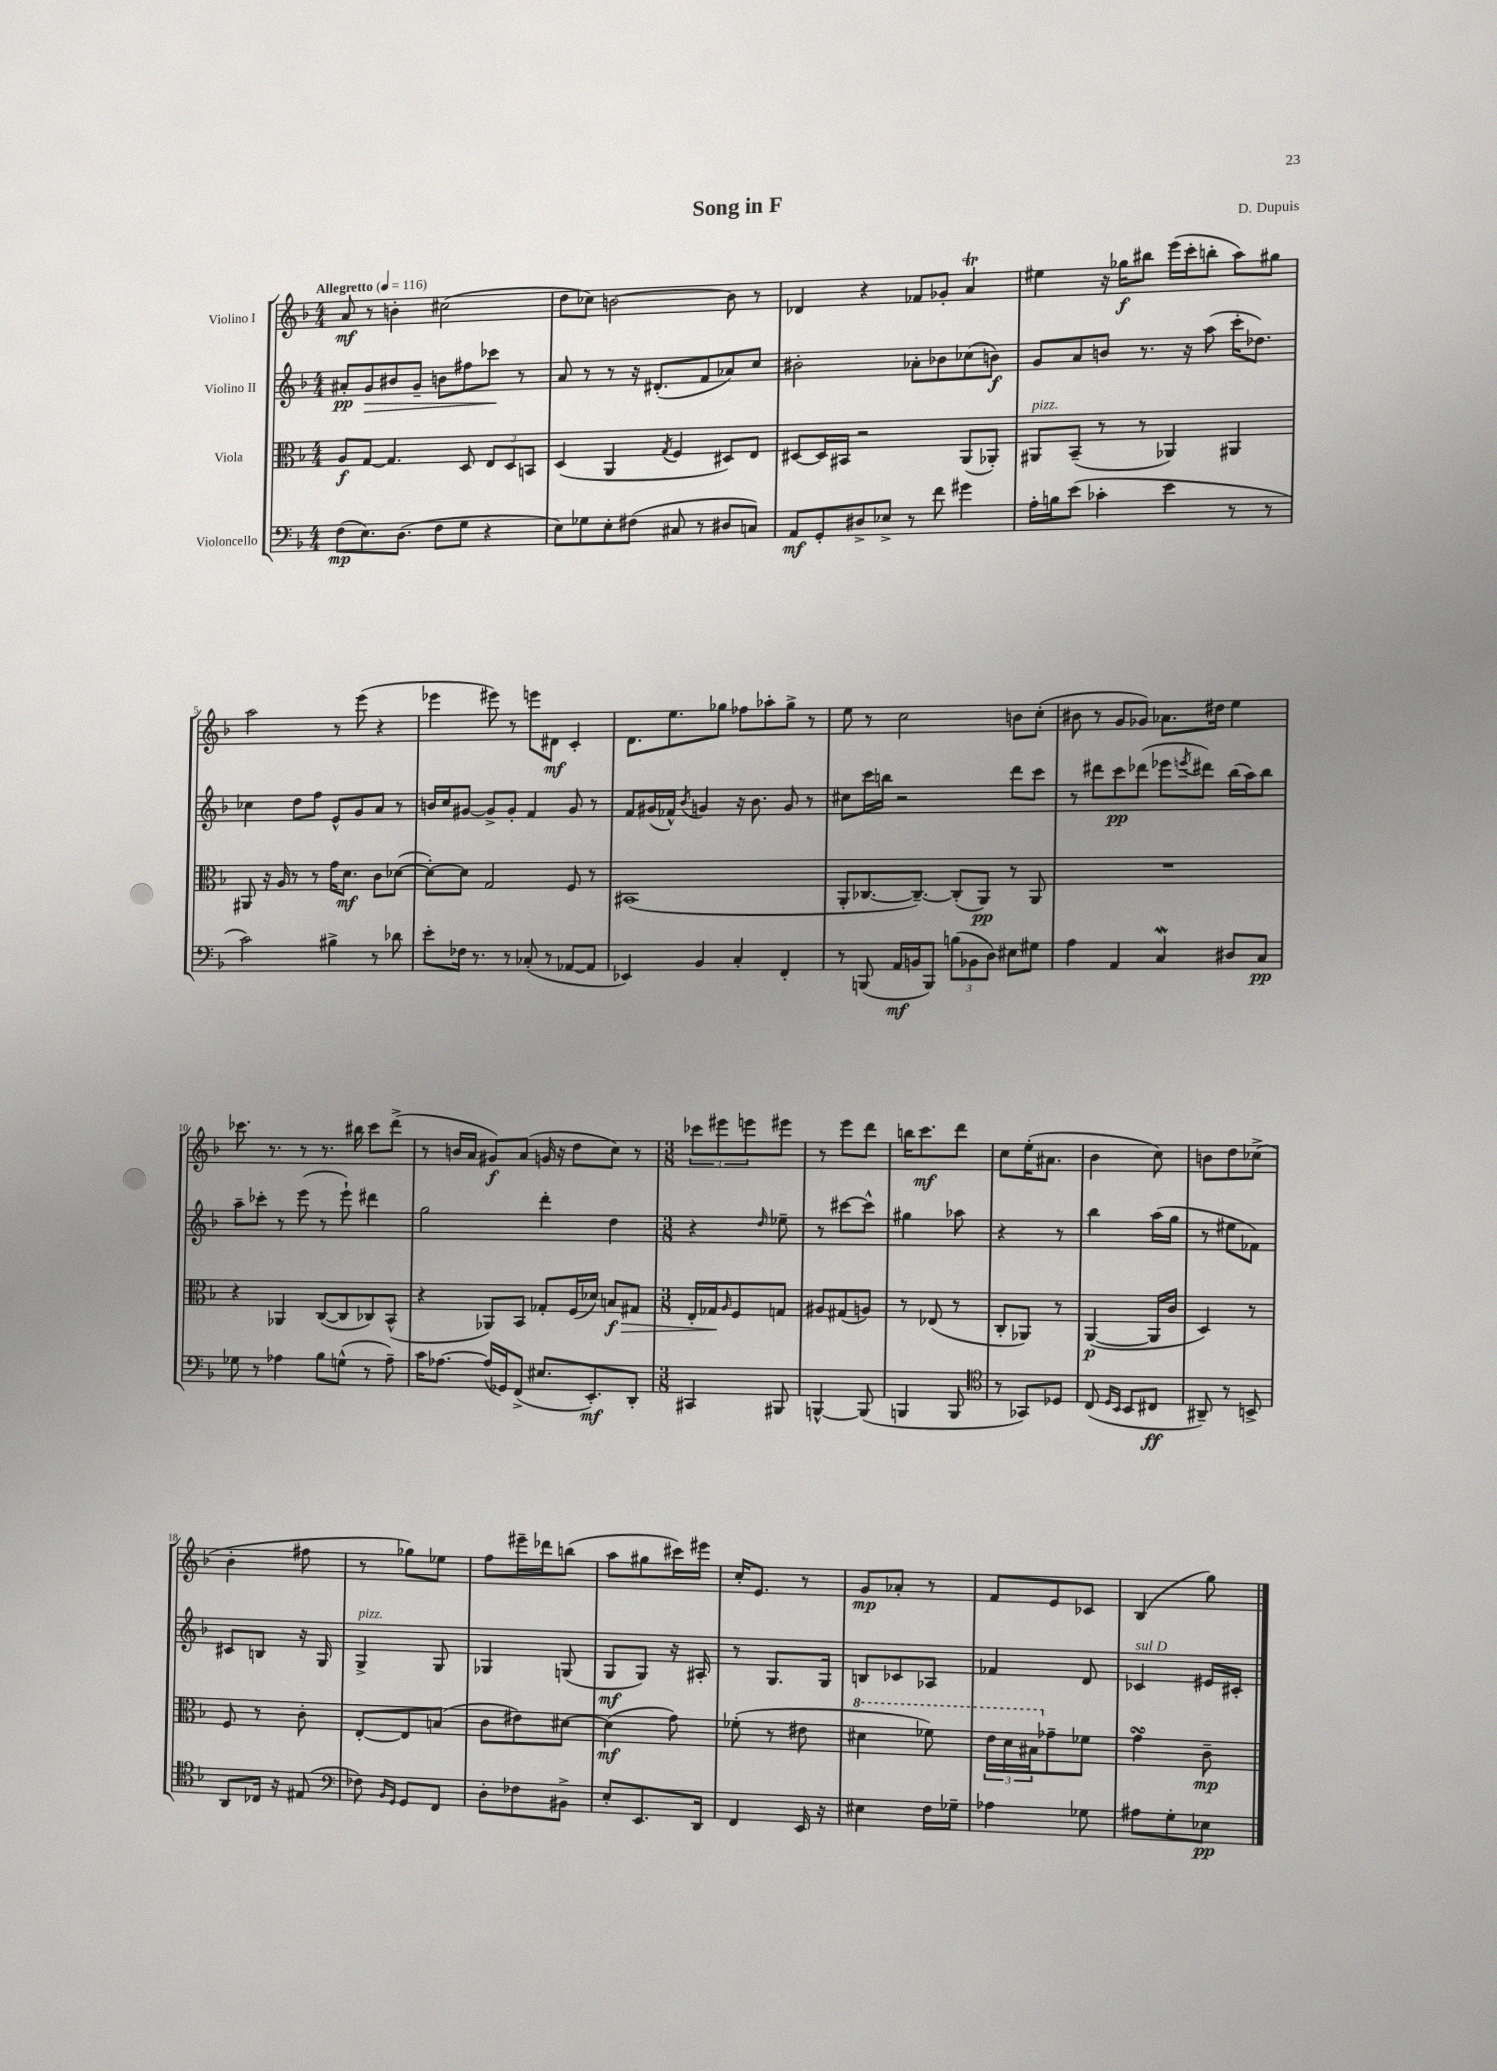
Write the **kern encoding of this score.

**kern	**dynam	**kern	**dynam	**kern	**dynam	**kern	**dynam
*part4	*part4	*part3	*part3	*part2	*part2	*part1	*part1
*staff4	*staff4	*staff3	*staff3	*staff2	*staff2	*staff1	*staff1
*I"Violoncello	*	*I"Viola	*	*I"Violino II	*	*I"Violino I	*
*clefF4	*	*clefC3	*	*clefG2	*	*clefG2	*
*k[b-]	*	*k[b-]	*	*k[b-]	*	*k[b-]	*
*M4/4	*	*M4/4	*	*M4/4	*	*M4/4	*
*MM116	*	*MM116	*	*MM116	*	*MM116	*
=1	=1	=1	=1	=1	=1	=1	=1
!	!	!	!	!	!	!LO:TX:a:B:t=Allegretto	!
(8F\L	mp	8A/L	f	8a#X'/L	pp	8a/	mf
!	!	!	!	!	!LO:HP:b	!	!
8.E\)	.	[8G/J	.	8g/	>	8r	.
.	.	4.G/]	.	8b#X/	.	4bn'\	.
(8.D\J	.	.	.	.	.	.	.
.	.	.	.	8g~/J	.	.	.
8F\L	.	.	.	8bn\L	.	(2cc#X\	.
8G\J	.	8D/	.	8ff#X\	.	.	.
4r	.	12E/L	.	8ccc-X\J	.	.	.
.	.	12D/	.	.	.	.	.
.	.	.	.	8r	]	.	.
.	.	12BBn/J	.	.	.	.	.
=2	=2	=2	=2	=2	=2	=2	=2
8E\L)	.	(4D/	.	8a/	.	8dd\L	.
8G-X\	.	.	.	8r	.	8cc-X\J)	.
8E'\	.	4AA/	.	8r	.	[2bn\	.
(8F#X\J	.	.	.	16r	.	.	.
.	.	.	.	(8.d#X'/L	.	.	.
.	.	8qG/	.	.	.	.	.
8C#X/	.	4F/	.	.	.	.	.
8r	.	.	.	8f/	.	.	.
8D#X/L	.	8D#X/L)	.	8a-X/)	.	8b\]	.
8Cn/J)	.	8E/J	.	8cc/J	.	8r	.
=3	=3	=3	=3	=3	=3	=3	=3
8AA/L	mf	[8D#X/L	.	2b#X'\	.	4d-X/	.
8GG'/	.	16D#/L]	.	.	.	.	.
.	.	16BB#X/JJ	.	.	.	.	.
8D#X^/	.	2r	.	.	.	4r	.
8E-X^/J	.	.	.	.	.	.	.
8r	.	.	.	8a-X'\L	.	8f-X/L	.
8f\	.	.	.	8b-X\	.	8g-X'/J	.
4g#X\	.	(8AA/L	.	(8cc-X\	.	4at/	.
.	.	8AA-X'/J)	.	8bn\J)	f	.	.
=4	=4	=4	=4	=4	=4	=4	=4
!	!	!LO:TX:a:i:t=pizz.	!	!	!	!	!
16A'\LL	.	8AA#X/L	.	8g/L	.	4ee#X\	.
16Bn\J	.	.	.	.	.	.	.
(8e\J	.	(8BB-~/J	.	8a/	.	.	.
4c-X'\	.	8r	.	8bn/J	.	16r	.
.	.	.	.	.	.	16gg-X\KL	f
.	.	8r	.	8.r	.	8bb#X\J	.
4e\	.	4AA-X/)	.	.	.	(16eee\LL	.
.	.	.	.	16r	.	16ccc'\J	.
.	.	.	.	(8aa\	.	8bbn'\J	.
8r	.	4AA#X/	.	16ccc'\KL	.	8aa\L)	.
.	.	.	.	8.dd-X\J)	.	.	.
8r	.	.	.	.	.	8gg#X\J	.
!!LO:LB:g=z
=5	=5	=5	=5	=5	=5	=5	=5
2c\)	.	8AA#X/	.	4cc-X\	.	2aa\	.
.	.	16r	.	.	.	.	.
.	.	16A/	.	.	.	.	.
.	.	8r	.	8dd\L	.	.	.
.	.	8r	.	8ff\J	.	.	.
4B#X^\	.	16g\KL	.	8e^^/L	.	8r	.
.	.	8.d\J	mf	.	.	.	.
.	.	.	.	8g/	.	(8eee\	.
8r	.	8c\L	.	8a/J	.	4r	.
8d-X\	.	([8d-X\J	.	8r	.	.	.
=6	=6	=6	=6	=6	=6	=6	=6
8e'\L	.	8d-'\L_)	.	16bn/LL	.	4eee-X\	.
.	.	.	.	16cc/J	.	.	.
16F-X\Jk	.	8d-\J]	.	[8g#X/J	.	.	.
8.r	.	.	.	.	.	.	.
.	.	2G/	.	8g#^/L]	.	8eee#X\)	.
8r	.	.	.	8g#'/J	.	8r	.
(8C-X'/	.	.	.	4f/	.	8eeen\L	.
8r	.	.	.	.	.	8d#X\J	mf
[8AA-X/L	.	8F/	.	8g#/	.	4c'/	.
8AA-/J]	.	8r	.	8r	.	.	.
=7	=7	=7	=7	=7	=7	=7	=7
4EE-X/)	.	(1BB#X	.	8f/L	.	8.d\L	.
.	.	.	.	(16g#X/L	.	.	.
.	.	.	.	16f-X^^/JJ)	.	8.ee\	.
.	.	.	.	8qb-/	.	.	.
4BB-/	.	.	.	4gn/	.	.	.
.	.	.	.	.	.	8gg-X\J	.
4C'/	.	.	.	16r	.	8ff-X\L	.
.	.	.	.	8.b-\	.	.	.
.	.	.	.	.	.	8aa-X'\	.
4FF'/	.	.	.	8g/	.	8gg-^\J	.
.	.	.	.	8r	.	8r	.
=8	=8	=8	=8	=8	=8	=8	=8
8r	.	8AA'/L	.	8cc#X\L	.	8ee\	.
(8BBBn/	.	[8.C-X/	.	16ccc\L	.	8r	.
.	.	.	.	16bbn\JJ	.	.	.
16AA/LL	mf	.	.	2r	.	2cc\	.
16BBn/J	.	8.C-~/J_)	.	.	.	.	.
8BBB/J)	.	.	.	.	.	.	.
(12Bn\L	.	(8C-'/L]	.	.	.	.	.
12BB-X\	.	.	.	.	.	.	.
.	.	8AA/J)	pp	.	.	.	.
12D\J)	.	.	.	.	.	.	.
8E#X\L	.	8r	.	8ddd\L	.	8bn\L	.
8G#X\J	.	8AA/	.	8ccc\J	.	(8cc'\J	.
=9	=9	=9	=9	=9	=9	=9	=9
4A\	.	1r	.	8r	.	8b#X\	.
.	.	.	.	8ddd#X\L	.	8r	.
4AA/	.	.	.	8ccc\	pp	8g/L	.
.	.	.	.	(8ddd-X\J	.	8g-X/J)	.
4CW/	.	.	.	8eee-X\L	.	8.a-X\L	.
.	.	.	.	8qeeen/	.	.	.
.	.	.	.	8ddd#X\J)	.	.	.
.	.	.	.	.	.	16dd#X\Jk	.
8D#X/L	.	.	.	(16bb-\LL	.	4ee\	.
.	.	.	.	16aa\J)	.	.	.
8C/J	pp	.	.	8bb-\J	.	.	.
!!LO:LB:g=z
=10	=10	=10	=10	=10	=10	=10	=10
8G-X\	.	4r	.	8aa~\L	.	8.ccc-X\	.
8r	.	.	.	8ccc-X'\J	.	.	.
.	.	.	.	.	.	8.r	.
4A-X\	.	4AA-X/	.	8r	.	.	.
.	.	.	.	(8eee\	.	8r	.
8B-\L	.	([8C/L	.	8r	.	8.r	.
(8Gn^^\J	.	8C/]	.	8eee`\)	.	.	.
.	.	.	.	.	.	16bb#X\	.
8r	.	8C-X/)	.	4ddd#X\	.	8ccc-\L	.
8A-~\)	.	(8BB-^^/J	.	.	.	(8ddd^\J	.
=11	=11	=11	=11	=11	=11	=11	=11
16c\KL	.	4r	.	2gg\	.	8r	.
[8.A-X\J	.	.	.	.	.	.	.
.	.	.	.	.	.	16bn/LL	.
.	.	.	.	.	.	16a/JJ	.
(16A-/LL]	.	8AA-X/L)	.	.	.	8g#X/L)	f
16GG-X/J)	.	.	.	.	.	.	.
(8FF^/J	.	8BB-/J	.	.	.	(8a/J	.
8.E#X/L	.	8G-X'/L	.	4ddd'\	.	16gn/	.
.	.	.	.	.	.	16r	.
.	.	(16F/L	.	.	.	8dd\L	.
8.EE'/)	mf	16d-X/JJ)	.	.	.	.	.
!	!	!	!LO:HP:b	!	!	!	!
.	.	8Bn/L	> f	4dd\	.	8cc\J)	.
8DD'/J	.	8G#X/J	.	.	.	8r	.
=12	=12	=12	=12	=12	=12	=12	=12
*M3/8	*	*M3/8	*	*M3/8	*	*M3/8	*
4CC#X/	.	16E'/LL	.	4r	.	12ccc-X\L	.
.	.	16G-X/J	.	.	.	.	.
.	.	.	.	.	.	12eee#X\	.
.	.	16qqA/	.	.	.	.	.
.	.	8F/	]	.	.	.	.
.	.	.	.	.	.	12eeen\	.
.	.	.	.	16qqdd/	.	.	.
8BBB#X/	.	8Gn/J	.	8ee-X~\	.	8eee#X\J	.
=13	=13	=13	=13	=13	=13	=13	=13
[4BBBn^^/	.	8A#X/L	.	8r	.	8r	.
.	.	(8G#X/	.	[8ccc#X\L	.	8eee\L	.
(8BBB/]	.	8An/J)	.	8ccc#^^\J]	.	8ddd\J	.
=14	=14	=14	=14	=14	=14	=14	=14
4BBBn/	.	8r	.	4gg#X\	.	16bbn\KL	.
.	.	.	.	.	.	8.ccc\	mf
.	.	(8E-X/	.	.	.	.	.
8BBB/	.	8r	.	8aa-X\	.	8ddd\J	.
=15	=15	=15	=15	=15	=15	=15	=15
*clefC4	*	*	*	*	*	*	*
8r	.	8C'/L	.	4r	.	8cc\L	.
8GG-X/L)	.	8AA-X/J)	.	.	.	(16ee'\K	.
.	.	.	.	.	.	8.a#X\J	.
8D-X/J	.	8r	.	8r	.	.	.
=16	=16	=16	=16	=16	=16	=16	=16
(8C/	.	([4AA/	p	4bb-\	.	4b-\	.
16qqD/LL	.	.	.	.	.	.	.
16qqBB-/JJ	.	.	.	.	.	.	.
8BB-/L	.	.	.	.	.	.	.
8C#X/J	ff	16AA/LL]	.	(16aa\LL	.	8cc\)	.
.	.	16c/JJ	.	16gg\JJ	.	.	.
=17	=17	=17	=17	=17	=17	=17	=17
8AA#X~/)	.	4D/)	.	8r	.	8bn\L	.
8r	.	.	.	8ee#X\L	.	8dd\	.
8BBn^/	.	8r	.	8f-X\J)	.	(8cc-X^\J	.
!!LO:LB:g=z
=18	=18	=18	=18	=18	=18	=18	=18
8AA/L	.	8F/	.	8c#X/L	.	4b-'\	.
16C-X/Jk	.	8r	.	8Bn/J	.	.	.
16r	.	.	.	.	.	.	.
(8E#X/	.	8c'\	.	16r	.	8ff#X\	.
.	.	.	.	16G/	.	.	.
=19	=19	=19	=19	=19	=19	=19	=19
*clefF4	*	*	*	*	*	*	*
!	!	!	!	!LO:TX:a:i:t=pizz.	!	!	!
8F-X\)	.	[8E'/L	.	4G^/	.	8r	.
16qqBB-/LL	.	.	.	.	.	.	.
16qqGG/JJ	.	.	.	.	.	.	.
8GG/L	.	8E/]	.	.	.	8gg-X\L)	.
8FF/J	.	(8Bn/J	.	8G/	.	8ee-X\J	.
=20	=20	=20	=20	=20	=20	=20	=20
8D'\L	.	8c\L	.	4G-X/	.	8ff\L	.
8F-X\	.	8e#X\)	.	.	.	16eee#X~\L	.
.	.	.	.	.	.	16ddd-X\J	.
8BB#X^\J	.	[8d#X\J	.	(8Gn/	.	(8bbn\J	.
=21	=21	=21	=21	=21	=21	=21	=21
8E'/L	.	(4d#\]	mf	8G/L	mf	8aa\L	.
8.EE/	.	.	.	8G/J)	.	8gg#X\	.
.	.	8g\)	.	16r	.	16ccc#X\L)	.
16DD/Jk	.	.	.	16A#X'/	.	16eee#X\JJ	.
=22	=22	=22	=22	=22	=22	=22	=22
4FF/	.	(8f-X'\	.	8r	.	16cc'/KL	.
.	.	.	.	.	.	8.e/J	.
.	.	8r	.	8.G/L	.	.	.
16EE/	.	8e#X\	.	.	.	8r	.
16r	.	.	.	16G/Jk	.	.	.
=23	=23	=23	=23	=23	=23	=23	=23
*	*	*8va	*	*	*	*	*
4E#X\	.	4dd#X\	.	8Bn/L	.	8g/L	mp
.	.	.	.	8c-X/	.	8a-X'/J	.
16F\LL	.	8ff-X\)	.	8A-X/J	.	8r	.
16G-X~\JJ	.	.	.	.	.	.	.
=24	=24	=24	=24	=24	=24	=24	=24
4A-X\	.	24ee\LL	.	4f-X/	.	8f/L	.
.	.	24dd\	.	.	.	.	.
.	.	24b#X\J	.	.	.	.	.
*	*	*X8va	*	*	*	*	*
.	.	8g-X~\	.	.	.	8e/	.
8G-X\	.	8f-X\J	.	8d/	.	8c-X/J	.
=25	=25	=25	=25	=25	=25	=25	=25
!	!	!	!	!LO:TX:a:i:t=sul D	!	!	!
8A#X\L	.	4gsSSS\	.	4c-X/	.	(4B-/	.
8G'\	.	.	.	.	.	.	.
8E-X\J	pp	8c~\	mp	16e#X/LL	.	8gg\)	.
.	.	.	.	16c#X'/JJ	.	.	.
==	==	==	==	==	==	==	==
*-	*-	*-	*-	*-	*-	*-	*-
